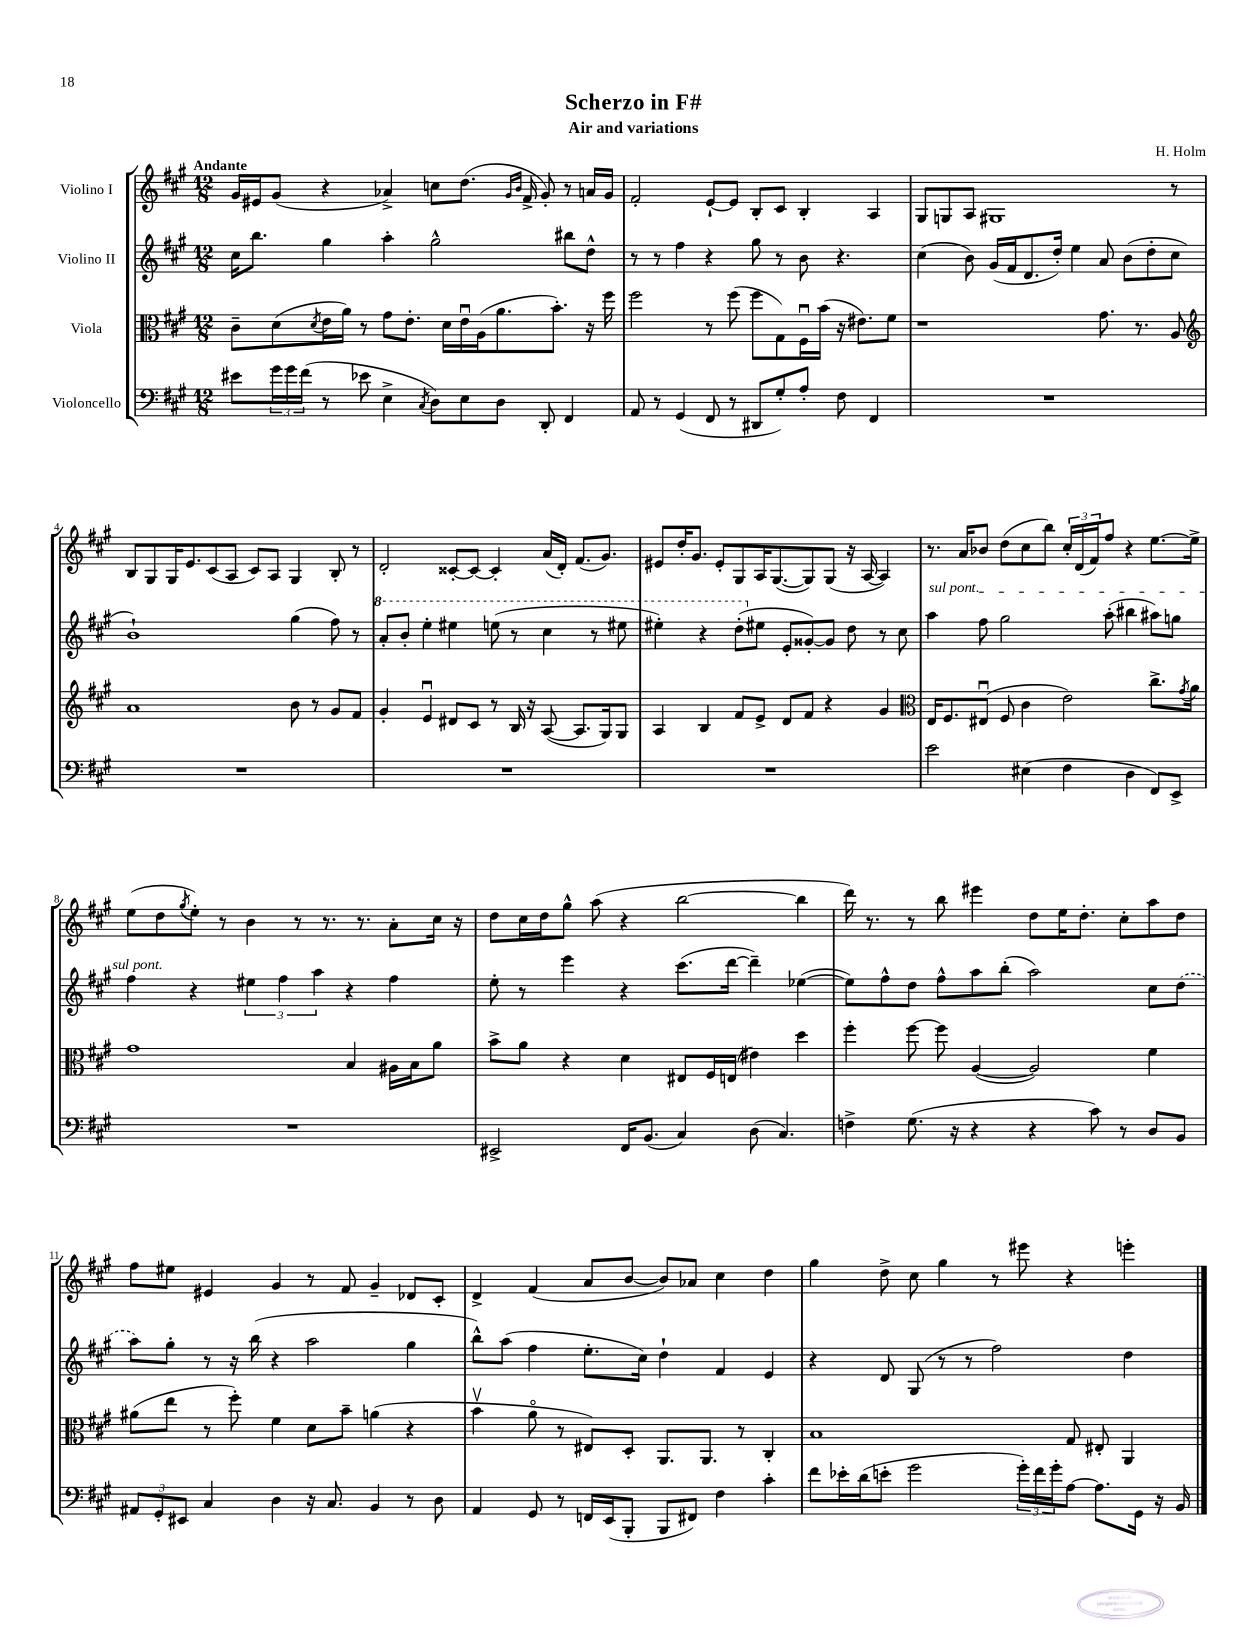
\header { title = "Scherzo in F#" composer = "H. Holm" subtitle = "Air and variations" }
<<
\new StaffGroup <<
\new Staff = "s0" \with { instrumentName = "Violino I" } {
    \clef treble \key a \major \numericTimeSignature \time 12/8 \tempo "Andante"
    gis'16 eis'16 gis'8( r4 aes'4->) c''8 d''8.( \grace { gis'16 b'16 } fis'16-> gis'8-.) r8 a'16 gis'16 |
    fis'2-. e'8~-! e'8 b8-. cis'8 b4-. a4 |
    gis8 g8 a8 gis1 r8 |
    b8 gis8 gis16 e'8. cis'8( a8 cis'8) a8 gis4 b8-. r8 |
    d'2-. cisis'8~-. cisis'8~ cisis'4-. a'16( d'16-.) fis'8.( gis'8.) |
    eis'8 d''16-. gis'8. eis'8-. gis8 a16 gis8.~( gis8) gis8( r16 a16~ a4) |
    r8. a'16 bes'8 d''8( cis''8 b''8) \tuplet 3/2 { cis''16-. d'16( fis'16) } fis''8 r4 e''8.~ e''16-> |
    e''8( d''8 \acciaccatura { gis''8 } e''8-.) r8 b'4 r8 r8. r8. a'8-. cis''16 r16 |
    d''8 cis''16 d''16 gis''8-^ a''8( r4 b''2~ b''4 |
    d'''16) r8. r8 b''8 eis'''4 d''8 e''16 d''8.-. cis''8-. a''8 d''8 |
    fis''8 eis''8 eis'4 gis'4 r8 fis'8 gis'4-- des'8 cis'8-. |
    d'4-> fis'4( a'8 b'8~ b'8) aes'8 cis''4 d''4 |
    gis''4 d''8-> cis''8 gis''4 r8 eis'''8 r4 e'''4-. \bar "|." |
}
\new Staff = "s1" \with { instrumentName = "Violino II" } {
    \clef treble \key a \major \numericTimeSignature \time 12/8
    cis''16 b''8. gis''4 a''4-. gis''2-^ bis''8 d''8-^ |
    r8 r8 fis''4 r4 gis''8 r8 b'8 r4. |
    cis''4( b'8) gis'16( fis'16 d'8. d''16-.) e''4 a'8 b'8( d''8-. cis''8 |
    b'1-!) gis''4( fis''8) r8 |
    \ottava #1 a''8-. b''8-. e'''4-. eis'''4 e'''8( r8 cis'''4 r8 eis'''8 |
    eis'''4-.) r4 d'''8-.( \ottava #0 eis''8 e'8-. gisis'8~-.) gisis'8 d''8 r8 cis''8 |
    \once \override TextSpanner.bound-details.left.text = \markup { \italic "sul pont." } a''4\startTextSpan fis''8 gis''2 a''8-.( bis''4 ais''8) g''8 |
    fis''4\stopTextSpan r4 \tuplet 3/2 { eis''4 fis''4 a''4 } r4 fis''4 |
    e''8-. r8 e'''4 r4 cis'''8.( d'''16~ d'''4--) ees''4~( |
    ees''8) fis''8-^ d''8 fis''8-^ a''8 b''8-.( a''2) cis''8 \once \slurDashed d''8( |
    a''8) gis''8-. r8 r16 b''16( r4 a''2 gis''4 |
    b''8-^) a''8( fis''4 e''8.-. cis''16) d''4-! fis'4 e'4 |
    r4 d'8 gis8( r8 r8 fis''2) d''4 \bar "|." |
}
\new Staff = "s2" \with { instrumentName = "Viola" } {
    \clef alto \key a \major \numericTimeSignature \time 12/8
    cis'8-- d'8( \acciaccatura { d'8 } e'16 a'16) r8 gis'8 e'8.-. d'16 e'16\downbow a16( a'8. b'8.-.) r16 fis''16 |
    fis''2 r8 fis''8( fis''8 gis8) fis16\downbow b'16( r16 eis'8.) fis'8 |
    r1 gis'8. r8. a8 |
    \clef treble a'1 b'8 r8 gis'8 fis'8 |
    gis'4-. e'4\downbow dis'8 cis'8 r8 b16 r16 a8~( a8. gis16) gis8 |
    a4 b4 fis'8 e'8-> d'8 fis'8 r4 gis'4 |
    \clef alto e16 fis8. eis8\downbow( fis8 cis'4 e'2) cis''8.-> \acciaccatura { gis'8 } a'16 |
    gis'1 b4 ais16 b16 a'8 |
    b'8-> a'8 r4 d'4 eis8 fis16 e16( eis'4) d''4 |
    fis''4-. fis''8~ fis''8 a4~( a2) fis'4 |
    ais'8( e''8 r8 fis''8-.) fis'4 d'8 b'8-- a'4( r4 |
    b'4\upbow a'8\flageolet r8 eis8) d8-. a,8. a,8. r8 cis4-. |
    b1 gis8 eis8-. a,4 \bar "|." |
}
\new Staff = "s3" \with { instrumentName = "Violoncello" } {
    \clef bass \key a \major \numericTimeSignature \time 12/8
    eis'8 \tuplet 3/2 { gis'16 gis'16 fis'16( } r8 ees'8 e4-> \acciaccatura { cis8 } d8) e8 d8 d,8-. fis,4 |
    a,8 r8 gis,4( fis,8 r8 dis,8 gis8-.) a8-. fis8 fis,4 |
    R1. |
    R1. |
    R1. |
    R1. |
    e'2 eis4( fis4 d4 fis,8) e,8-> |
    R1. |
    eis,2-> fis,16 b,8.( cis4) d8( cis4.) |
    f4-> gis8.( r16 r4 r4 cis'8) r8 d8 b,8 |
    \tuplet 3/2 { ais,8 gis,8-. eis,8 } cis4 d4 r16 cis8. b,4 r8 d8 |
    a,4 gis,8 r8 f,16 e,16( b,,8-. b,,8 fis,8) fis4 cis'4-. |
    fis'8 ees'16-. d'16( e'8-. gis'2 \tuplet 3/2 { gis'16-.) fis'16 gis'16-. } a8~ a8. gis,16 r16 b,16 \bar "|." |
}
>>
>>
